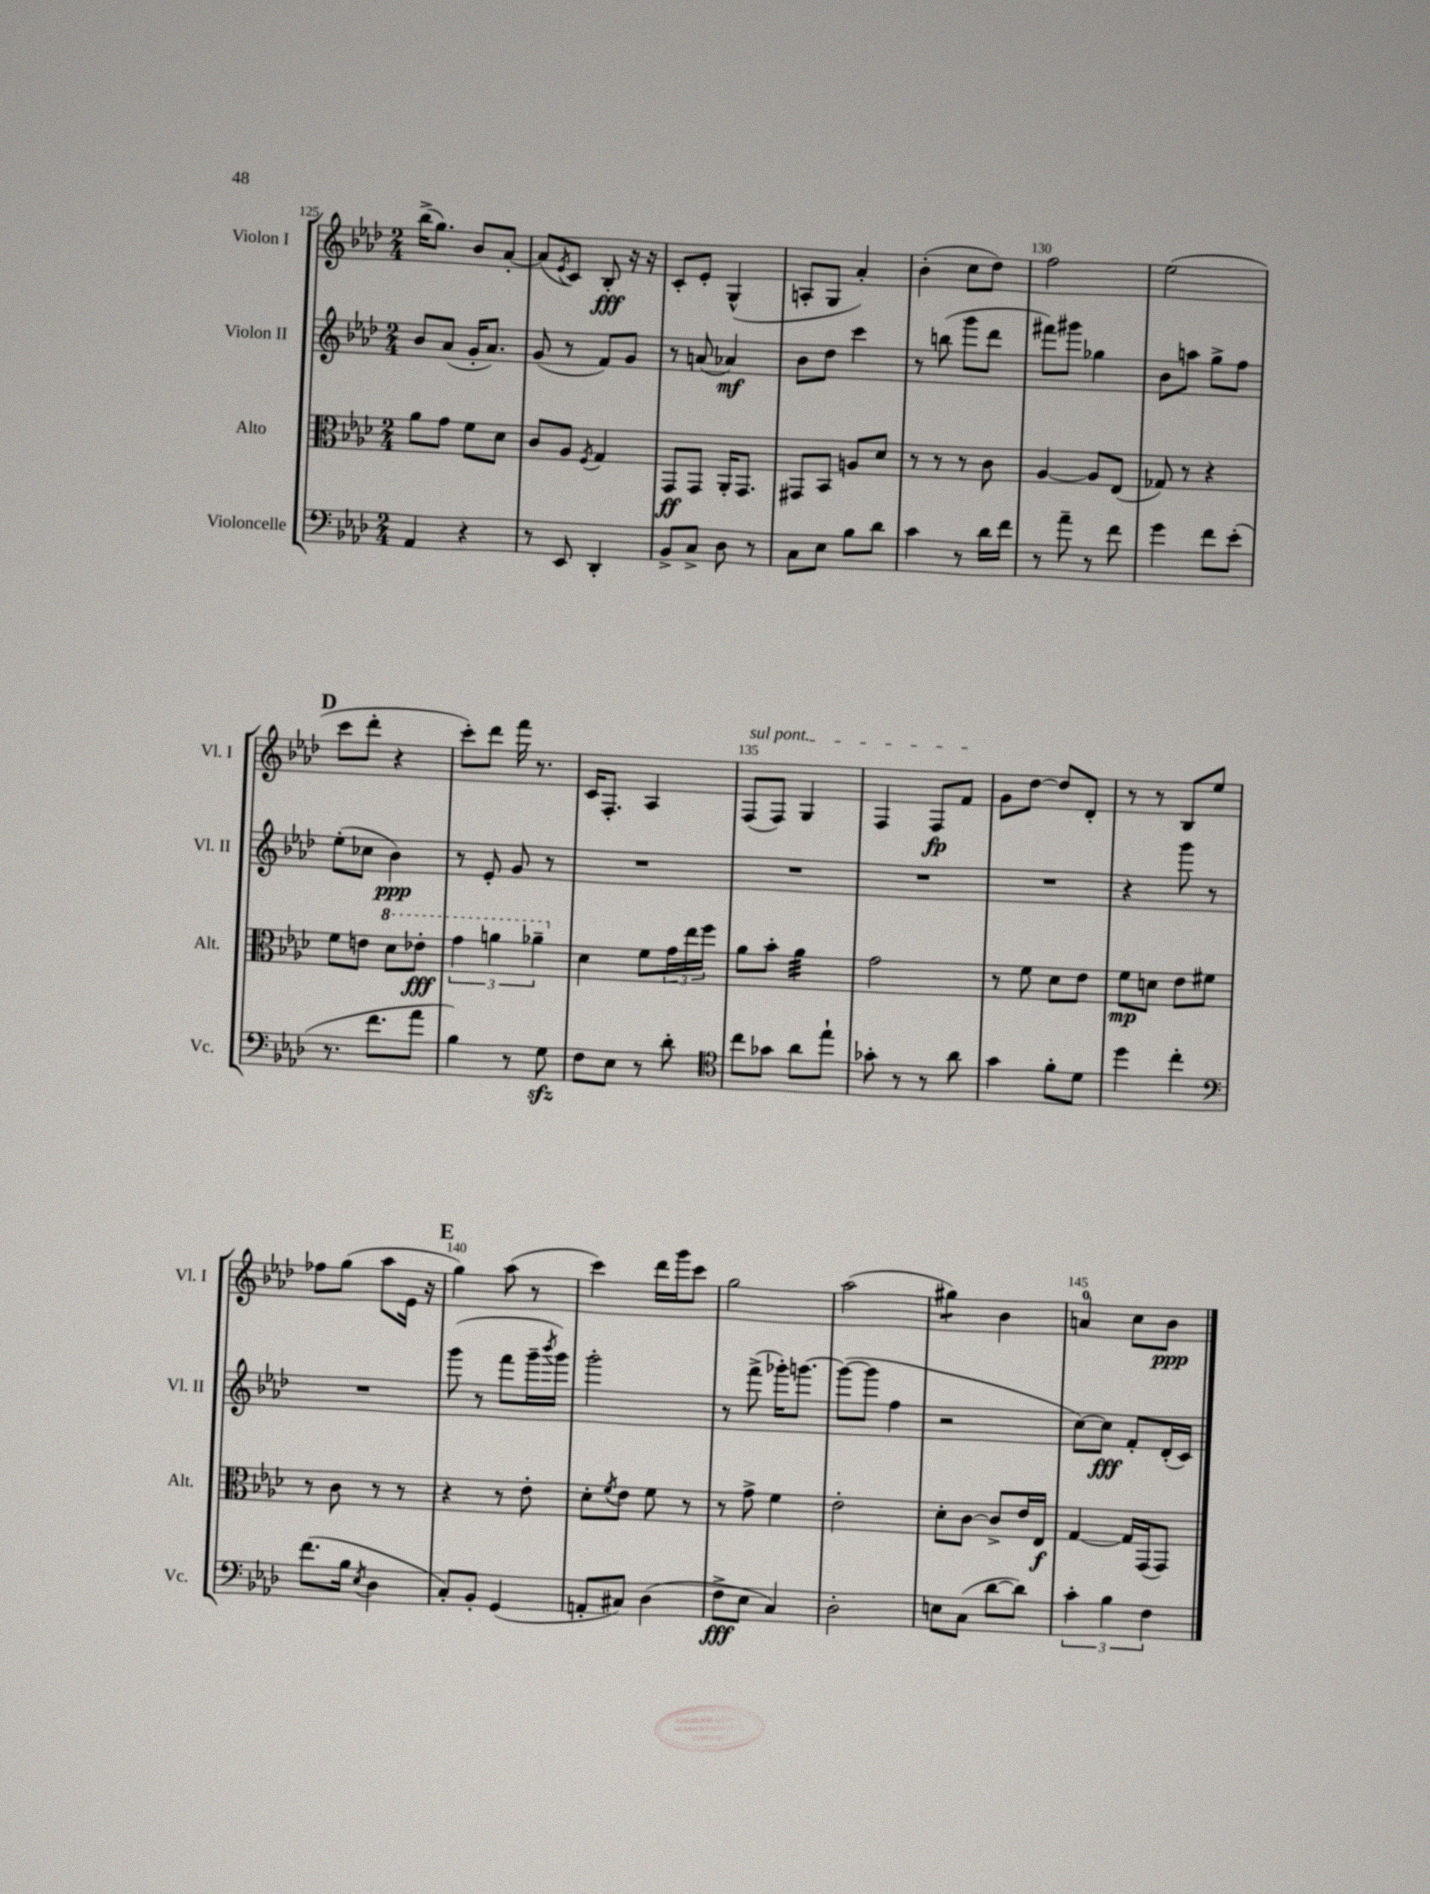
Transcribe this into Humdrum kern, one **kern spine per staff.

**kern	**kern	**kern	**kern
*staff4	*staff3	*staff2	*staff1
*clefF4	*clefC3	*clefG2	*clefG2
*k[b-e-a-d-]	*k[b-e-a-d-]	*k[b-e-a-d-]	*k[b-e-a-d-]
*M2/4	*M2/4	*M2/4	*M2/4
4AA-	8a-	8b-	(16bb-^
.	.	.	8.gg)
.	8g	(8a-	.
4r	8f	16g'	8b-
.	.	8.a-)	.
.	8d-	.	[8a-'
=	=	=	=
8r	8c	(8g	(8a-]
.	.	.	8qe-
8EE-	8A-	8r	8c)
.	8qF	.	.
4DD-'	4G	8f)	8B-'
.	.	8g	16r
.	.	.	16r
=	=	=	=
8BB-^	8GG	8r	8c'
8C^	8GG	(8a	8e-'
8D-	16AA-'	4a-)	(4G^^
.	8.GG	.	.
8r	.	.	.
=	=	=	=
8C	8GG#	8b-	8A'
8E-	8BB-	8dd-	8G
8B-	8A	4ccc	4a-')
8d-	8d-	.	.
=	=	=	=
4c	8r	8r	(4b-'
.	8r	(8bb	.
8r	8r	8ggg	8cc
16d-	8c	8ddd-	8dd-)
16f	.	.	.
=	=	=	=
8r	[4A-	8fff#)	2ff
8a-~	.	8ggg#	.
8r	8A-]	4gg-	.
8f	(8E-	.	.
=	=	=	=
4g	8G-)	8b-	(2ee-
.	8r	8aa	.
8f	4r	8gg^	.
(8e-'	.	8ff	.
=	=	=	=
8.r	8f	(8ee-'	8ccc
.	8e	8cc-	8ddd-'
8.f	.	.	.
.	8dd-	4b-)	4r
8a-	8ee-'	.	.
=	=	=	=
4B-)	6gg	8r	8ccc')
.	.	8e-'	8ddd-
.	6aa	.	.
8r	.	8g	16fff
.	.	.	8.r
.	6aa-~	.	.
8G	.	8r	.
=	=	=	=
8F	4d-	2r	16c
.	.	.	8.F'
8E-	.	.	.
8r	8f	.	4A-
8d-'	24g	.	.
.	24ee-	.	.
.	24ff	.	.
=	=	=	=
*clefC4	*	*	*
8cc	8a-	2r	(8F
8g-	8b-'	.	8F)
8a-	4a-	.	4G
8ee-`	.	.	.
=	=	=	=
8g-'	2g	2r	4F
8r	.	.	.
8r	.	.	8F
8a-	.	.	8f
=	=	=	=
4g	8r	2r	8g
.	8f	.	[8dd-
8f'	8d-	.	8dd-]
8d-	8e-	.	8d-'
=	=	=	=
4dd-	8f	4r	8r
.	8d	.	8r
4cc'	8e-	8ggg	8B-
.	8f#	8r	8ee-
=	=	=	=
*clefF4	*	*	*
(8.f	8r	2r	8ff-
.	8c	.	(8gg
16B-	.	.	.
8qE-	.	.	.
4D-	8r	.	8aa-
.	8r	.	16e-
.	.	.	16r
=	=	=	=
8C')	4r	(8ggg	4gg)
8BB-'	.	8r	.
(4GG	8r	8fff	(8aa-
.	8e-'	16ggg~	8r
.	.	8qbbb-	.
.	.	16ggg)	.
=	=	=	=
8AA'	8d-'	2ggg'	4ccc)
.	8qf	.	.
8C#)	8e-	.	.
(4D-	8f	.	16ddd-
.	.	.	16ggg
.	8r	.	8ccc
=	=	=	=
8F^	8r	8r	2gg
8E-	8g^	(8fff^	.
4C)	4f	16ggg-')	.
.	.	[8.ggg	.
=	=	=	=
2D-'	2e-'	(8ggg_	(2aa-
.	.	8ggg]	.
.	.	4ff	.
=	=	=	=
8E	8d-'	2r	4gg#)
(8C	[8c	.	.
[8d-	8c^]	.	4b-
8d-])	16e-	.	.
.	16E-	.	.
=	=	=	=
6c'	[4G	[8cc)	4a
.	.	8cc]	.
6B-	.	.	.
.	16G]	8f'	8cc
.	(16GG	.	.
6F	.	.	.
.	8GG)	(16d-'	8b-
.	.	16c)	.
==	==	==	==
*-	*-	*-	*-
